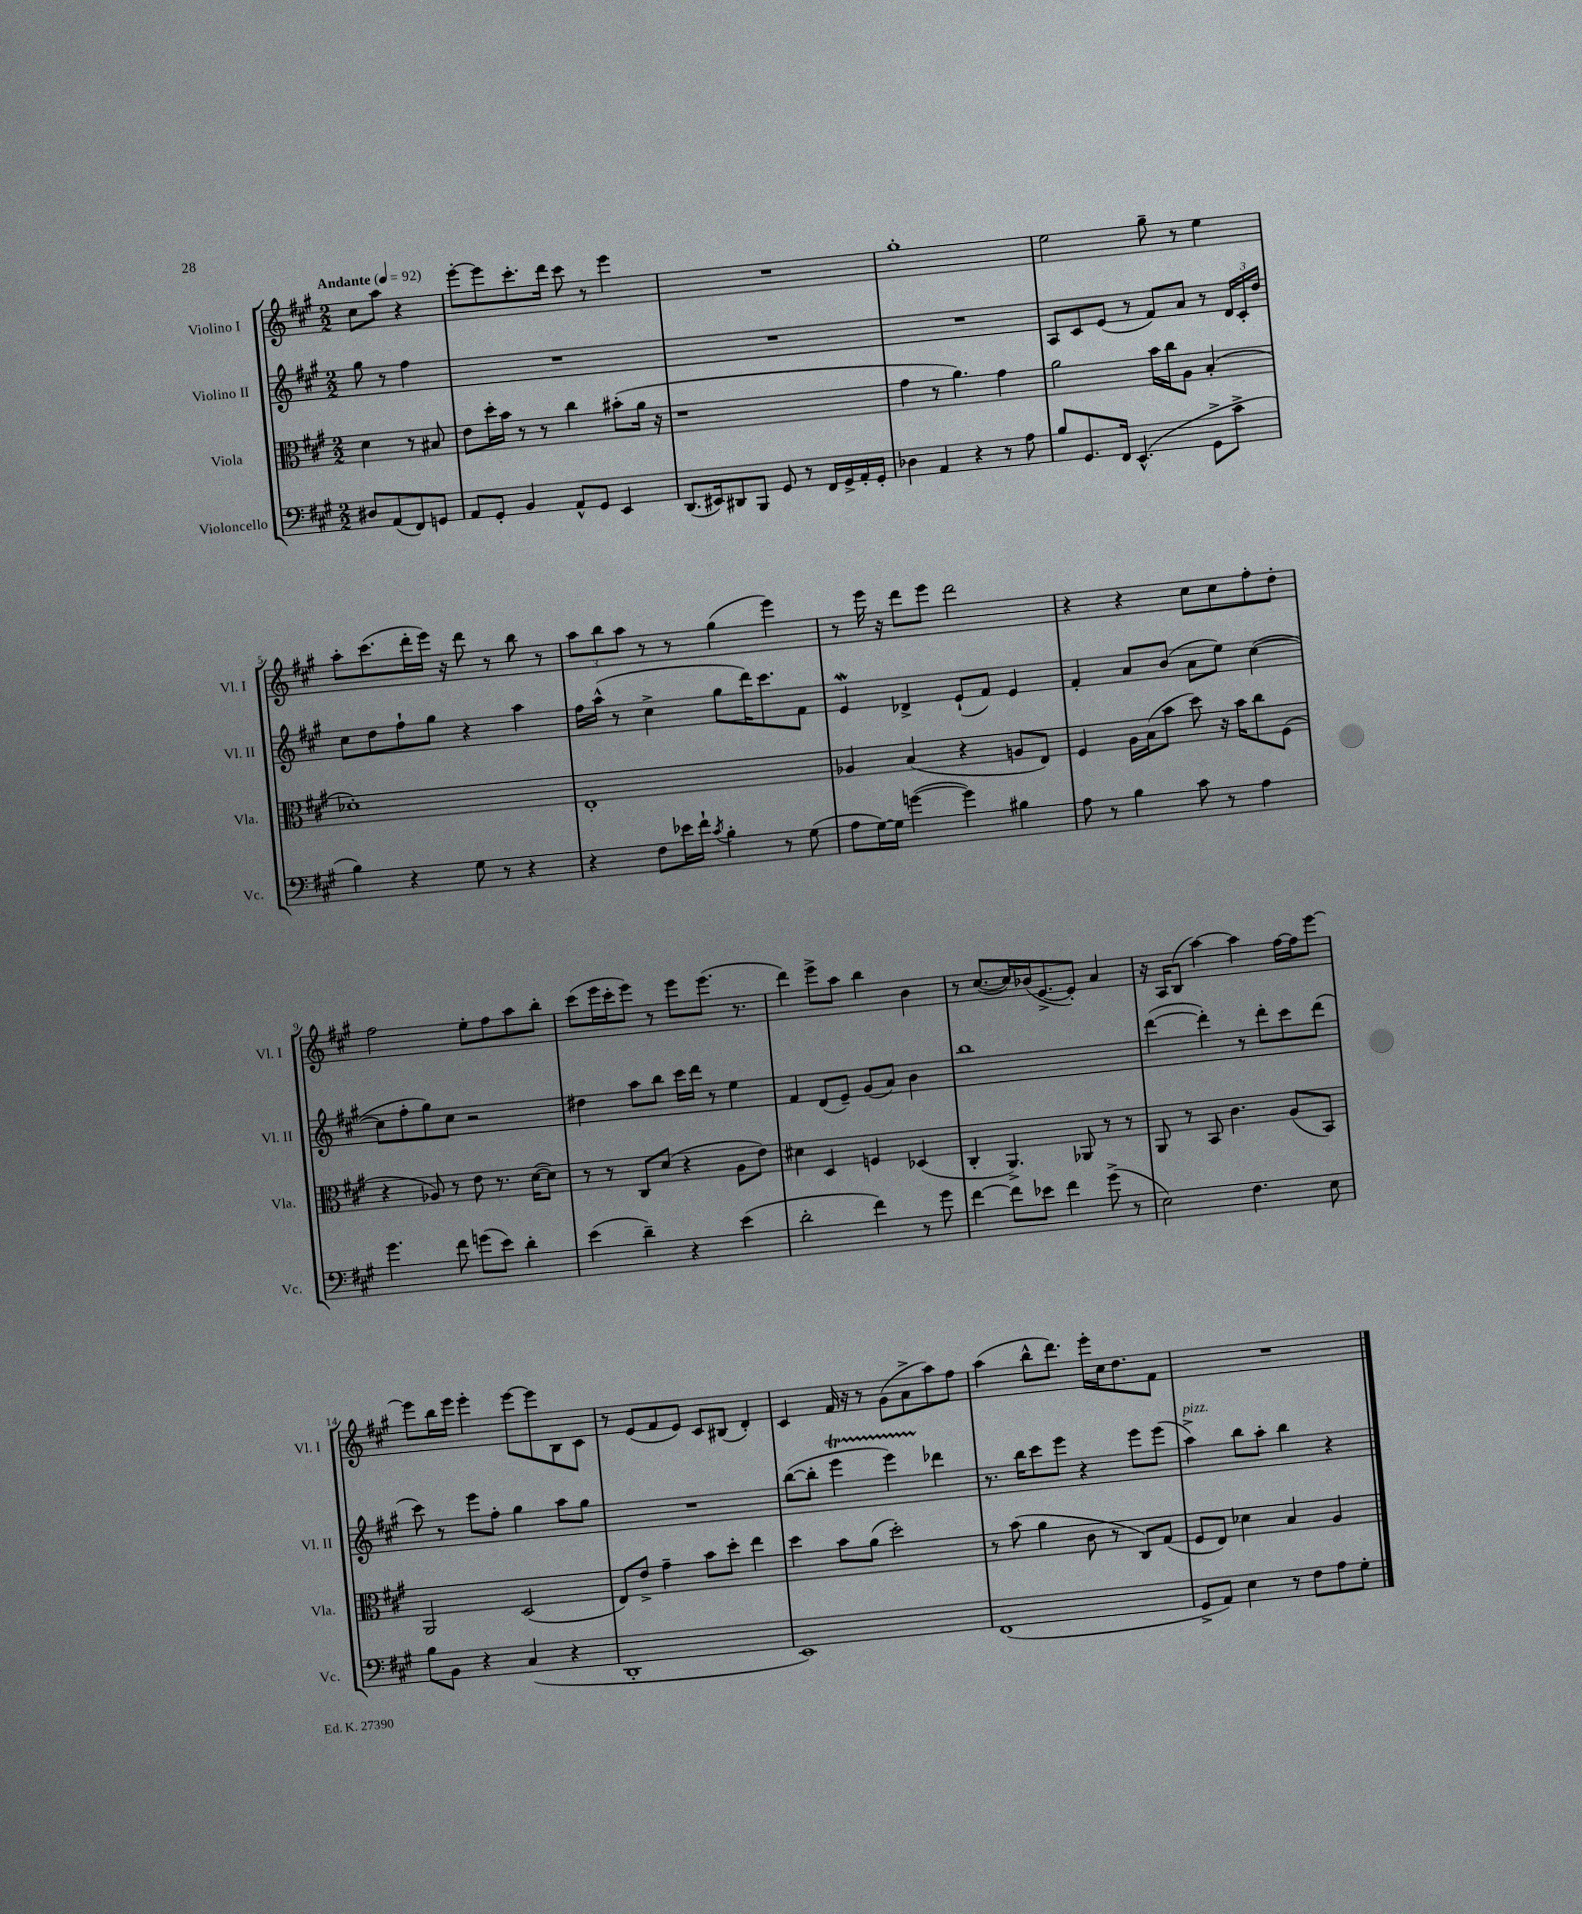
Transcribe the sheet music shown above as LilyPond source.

<<
\new StaffGroup <<
\new Staff = "s0" \with { instrumentName = "Violino I" shortInstrumentName = "Vl. I" } {
    \clef treble \key a \major \numericTimeSignature \time 2/2 \partial 2 \tempo "Andante" 4 = 92
    cis''8 a''8 r4 |
    e'''8~-. e'''8 cis'''8.-. d'''16 cis'''8 r8 e'''4 |
    R1 |
    gis''1-. |
    e''2 gis''8-- r8 e''4 |
    a''8-. cis'''8.( d'''16-. e'''16) r16 d'''8 r8 b''8 r8 |
    \tuplet 3/2 { a''8 b''8 a''8 } r8 r8 gis''4( e'''4) |
    r8 e'''16 r16 d'''8 e'''8 d'''2 |
    r4 r4 cis''8 cis''8 fis''8-. d''8-. |
    fis''2 e''8-. fis''8 a''8 b''8-. |
    cis'''8( e'''16 cis'''16-. e'''8) r8 e'''8 e'''8.( r8. |
    d'''4) e'''8-> a''8 b''4 b'4 |
    r8 cis''8.~( cis''16) bes'16( e'8.~-> e'8-.) a'4 |
    r16 a16 b8( a''4~) a''4 fis''16~ fis''16 e'''8~ |
    e'''8 b''16 e'''16 e'''4-. e'''8~ e'''8 b8 cis'8 |
    r8 e'8( fis'8 e'8) cis'8 bis8( d'4-.) |
    cis'4 fis'16 r16 r8 gis'8( a'8-> a''8) fis''8 |
    a''4( b''8-^ d'''8.) e'''16-. cis''16 d''8. fis'8 |
    R1 \bar "|." |
}
\new Staff = "s1" \with { instrumentName = "Violino II" shortInstrumentName = "Vl. II" } {
    \clef treble \key a \major \numericTimeSignature \time 2/2 \partial 2
    gis''8 r8 fis''4 |
    R1 |
    R1 |
    R1 |
    a8 cis'8 e'8( r8 fis'8) a'8 r8 \tuplet 3/2 { d'16 cis'16-. d''16 } |
    cis''8 d''8 fis''8-! gis''8 r4 a''4 |
    fis''16 a''16-^( r8 cis''4-> gis''8 d'''16) cis'''8. fis'8 |
    e'4\mordent des'4-> e'8-!( fis'8) e'4 |
    fis'4-. a'8 b'8( a'8 e''8) cis''4~( |
    cis''8 fis''8-. gis''8) cis''8 r2 |
    dis''4 a''8 b''8 cis'''16 d'''16 r8 e''4 |
    fis'4 d'8( e'8--) gis'8( a'8) b'4 |
    b''1 |
    d'''4~( d'''4-.) r8 d'''8-. cis'''8 d'''8( |
    cis'''8) r8 e'''8 fis''8-. gis''4 a''8 gis''8 |
    R1 |
    b''8~( b''8-. e'''4\startTrillSpan e'''4) des'''4\stopTrillSpan |
    r8. b''16 cis'''8 e'''8 r4 e'''8 e'''8( |
    a''4->^\markup { \italic "pizz." }) b''8 a''8-. b''4 r4 \bar "|." |
}
\new Staff = "s2" \with { instrumentName = "Viola" shortInstrumentName = "Vla." } {
    \clef alto \key a \major \numericTimeSignature \time 2/2 \partial 2
    d'4 r8 bis8 |
    e'8 d''16-. b'16 r8 r8 cis''4 bis'8-.( a'16 r16 |
    r1 |
    gis'4 r8 a'4.) gis'4 |
    a'2 b'16 cis''16 a8 b4-.( |
    des'1-.) |
    e1-. |
    aes4 b4( r4 a8 e8) |
    fis4 a16 b16( b'8 d''8) r16 b'16 cis''8 fis8( |
    r4 aes8) r8 e'8 r8. d'16~( d'8) |
    r8 r8 cis8 d'8( r4 a8 e'8) |
    dis'4 d4 f4 des4( |
    cis4-. a,4.->) aes,8 r8 r8 |
    a,8 r8 b,8 cis'4. a8( b,8) |
    a,2 d2( |
    e8) e'8-> gis'4-- b'8 d''8-. e''4 |
    d''4 b'8 a'8( d''2-.) |
    r8 b'8( a'4 cis'8 r8 cis8) gis8( |
    fis8 e8) des'4 b4 a4 \bar "|." |
}
\new Staff = "s3" \with { instrumentName = "Violoncello" shortInstrumentName = "Vc." } {
    \clef bass \key a \major \numericTimeSignature \time 2/2 \partial 2
    dis8 a,8( fis,8) g,8 |
    a,8 gis,8-. b,4 a,8-^ gis,8 e,4 |
    d,8.( eis,16) dis,8 b,,8 gis,8 r8 fis,16 gis,16-> a,16-. gis,16-. |
    des4 a,4 r4 r8 a8 |
    b8 gis,8. fis,16 e,4.-^( gis,8-> cis'8-> |
    b4) r4 gis8 r8 r4 |
    r4 fis8 ees'16 fis'16-! \acciaccatura { cis'8 } b4-. r8 gis8( |
    a8 gis16~) gis16 g'4~( g'4) bis4 |
    a8 r8 b4 cis'8 r8 a4 |
    gis'4. fis'8 g'8( e'8) d'4-. |
    e'4( d'4--) r4 e'4( |
    d'2-. fis'4) r8 gis'8 |
    fis'4~ fis'8 ees'8 fis'4 gis'8->( r8 |
    e2) fis4. e8 |
    b8 b,8 r4 cis4( r4 |
    d,1-. |
    e,1) |
    fis,1( |
    gis,8-> a,8) e4 r8 fis8 a8 gis8-. \bar "|." |
}
>>
>>
